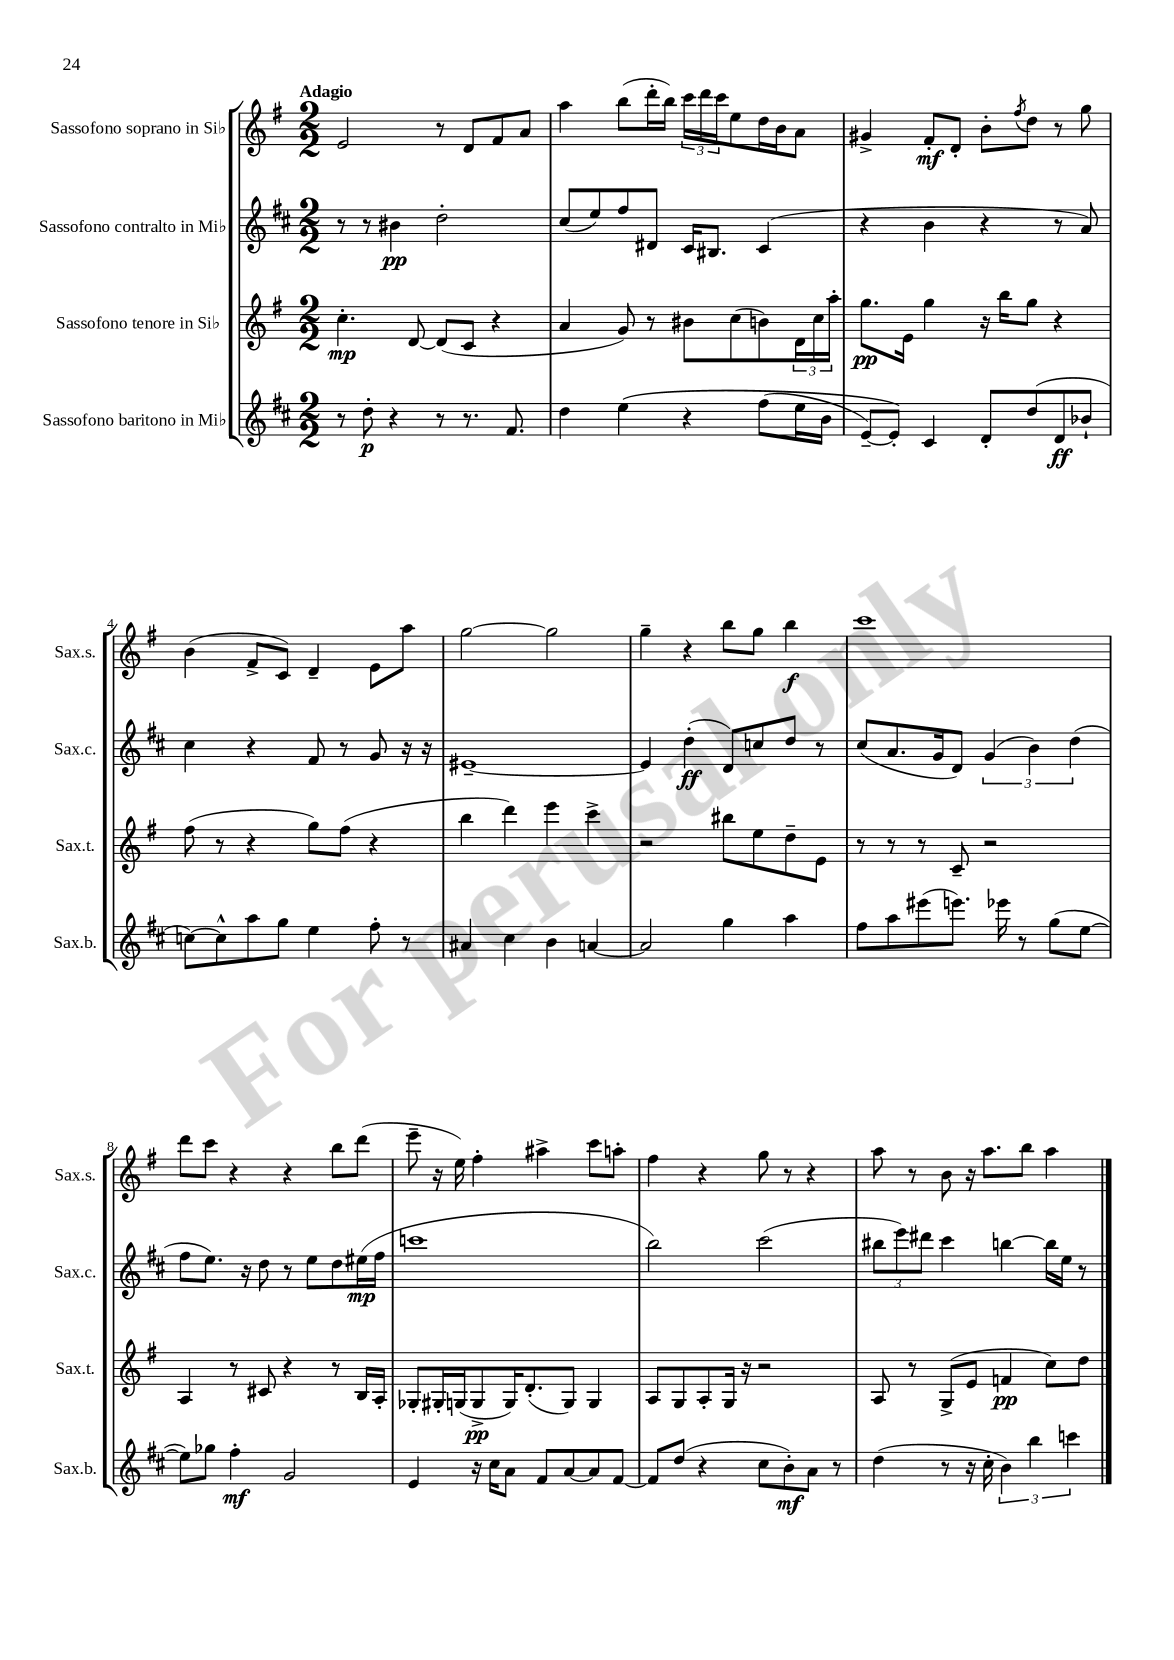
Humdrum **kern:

**kern	**kern	**kern	**kern
*staff4	*staff3	*staff2	*staff1
*clefG2	*clefG2	*clefG2	*clefG2
*k[f#c#]	*k[f#]	*k[f#c#]	*k[f#]
*M2/2	*M2/2	*M2/2	*M2/2
8r	4.cc'	8r	2e
8dd'	.	8r	.
4r	.	4b#	.
.	[8d	.	.
8r	(8d]	2dd'	8r
8.r	8c	.	8d
.	4r	.	8f#
8.f#	.	.	.
.	.	.	8a
=	=	=	=
4dd	4a	(8cc#	4aa
.	.	8ee)	.
&(4ee	8g)	8ff#	(8bb
.	8r	8d#	16ddd'
.	.	.	16bb)
4r	8b#	16c#	24ccc
.	.	.	24ddd
.	.	8.B#	.
.	.	.	24ccc
.	(8cc	.	8ee
(8ff#	8b)	(4c#	16dd
.	.	.	16b
16ee	24d	.	8a
.	24cc	.	.
16b	.	.	.
.	24aa'	.	.
=	=	=	=
[8e~)	8.gg	4r	4g#^
8e']&)	.	.	.
.	16e	.	.
4c#	4gg	4b	8f#'
.	.	.	8d'
8d'	16r	4r	8b'
.	16bb	.	.
.	.	.	8qff#
(8dd	8gg	.	8dd
8d	4r	8r	8r
8b-`	.	8a)	8gg
=	=	=	=
[8cc)	(8ff#	4cc#	(4b
8cc^^]	8r	.	.
8aa	4r	4r	8f#^
8gg	.	.	8c)
4ee	8gg)	8f#	4d~
.	(8ff#	8r	.
8ff#'	4r	8g	8e
8r	.	16r	8aa
.	.	16r	.
=	=	=	=
4a#	4bb	[1e#~	[2gg
4cc#	4ddd)	.	.
4b	4eee	.	2gg]
[4a	4ccc^	.	.
=	=	=	=
2a]	2r	4e#]	4gg~
.	.	(4dd'	4r
4gg	8bb#	8d)	8bb
.	8ee	8cc	8gg
4aa	8dd~	8dd	4bb
.	8e	8r	.
=	=	=	=
8ff#	8r	(8cc#	1ccc
8aa	8r	8.a	.
(8eee#	8r	.	.
.	.	16g	.
8.eee)	8c~	8d)	.
.	2r	(6g	.
16eee-	.	.	.
8r	.	.	.
.	.	6b)	.
(8gg	.	.	.
.	.	(6dd	.
[8ee	.	.	.
=	=	=	=
8ee])	4A	8ff#	8ddd
8gg-	.	8.ee)	8ccc
4ff#'	8r	.	4r
.	.	16r	.
.	8c#	8dd	.
2g	4r	8r	4r
.	.	8ee	.
.	8r	8dd	8bb
.	16B	(16ee#	(8ddd
.	16A'	16ff#	.
=	=	=	=
4e	8G-'	1ccc	8eee~
.	16G#'	.	16r
.	(16G	.	16ee)
16r	8G^	.	4ff#'
16cc#	.	.	.
8a	16G)	.	.
.	(8.d'	.	.
8f#	.	.	4aa#^
[8a	8G)	.	.
8a]	4G	.	8ccc
[8f#	.	.	8aa'
=	=	=	=
8f#]	8A	2bb)	4ff#
(8dd	8G	.	.
4r	8A'	.	4r
.	16G	.	.
.	16r	.	.
8cc#	2r	(2ccc#	8gg
8b')	.	.	8r
8a	.	.	4r
8r	.	.	.
=	=	=	=
(4dd	8A	12bb#	8aa
.	.	12eee)	.
.	8r	.	8r
.	.	12ddd#	.
8r	(8G^	4ccc#	8b
16r	8e	.	16r
16cc#'	.	.	8.aa
6b)	4f	[4bb	.
.	.	.	8bb
6bb	.	.	.
.	8cc)	16bb]	4aa
.	.	16ee	.
6ccc	.	.	.
.	8dd	8r	.
==	==	==	==
*-	*-	*-	*-
